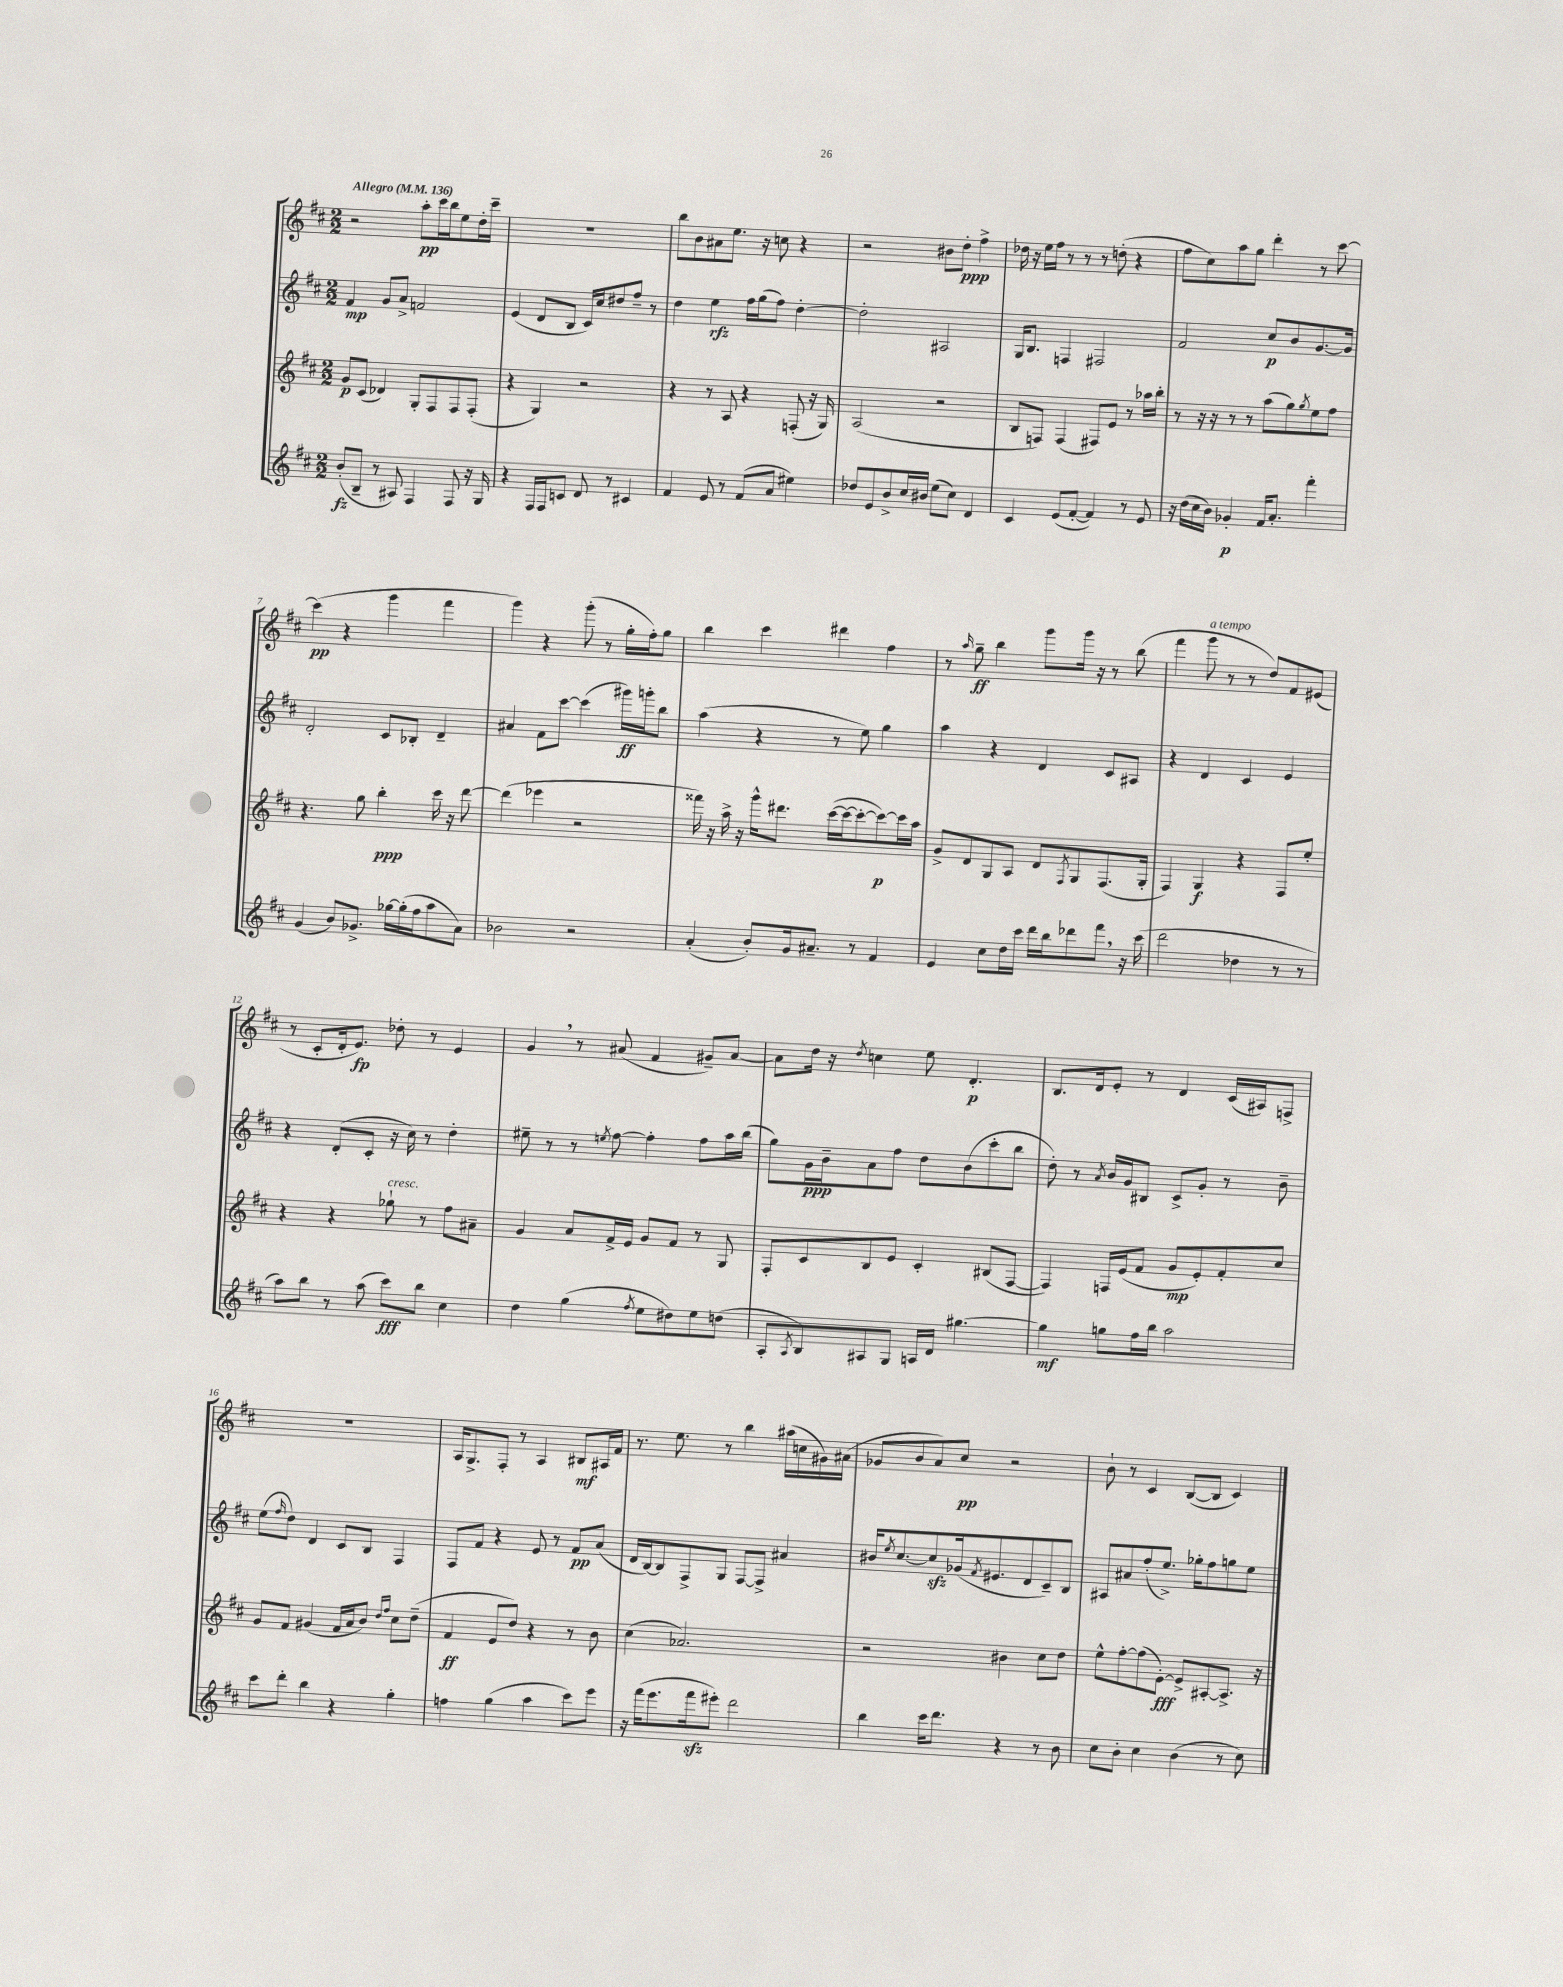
<<
\new StaffGroup <<
\new Staff = "s0" {
    \clef treble \key d \major \numericTimeSignature \time 2/2 \tempo "Allegro" 4 = 136
    r2 a''8-.\pp cis'''16 b''16 e''8 d''16-. cis'''16-- |
    R1 |
    b''8 b'8 ais'8 e''8. r16 c''8 r4 |
    r2 bis'8 d''8-.\ppp fis''4-> |
    des''16 r16 e''16 fis''16 r8 r8 r8 d''8-.( r4 |
    fis''8 cis''8) a''8 g''8 d'''4-. r8 cis'''8~ |
    cis'''4\pp( r4 g'''4 fis'''4 |
    g'''4) r4 g'''8-.( r8 g''16-. fis''16-.) g''8 |
    b''4 cis'''4 dis'''4 fis''4 |
    r8 \grace { a''16 } g''8--\ff b''4 g'''8 g'''16 r16 r8 b''8( |
    fis'''4 g'''8^\markup { \italic "a tempo" } r8 r8 d''8) fis'8 eis'8( |
    r8 cis'8-. d'16-. e'8.\fp) des''8-. r8 e'4 |
    g'4 \breathe r8 ais'8( fis'4 gis'8--) ais'8~ |
    ais'8 d''16 r16 \acciaccatura { d''8 } c''4 e''8 d'4.-.\p |
    b8. d'16 e'8-. r8 d'4 cis'16( ais16) f8-> |
    R1 |
    a16 g8.-> fis8-. r8 a4 bis8\mf ais16 fis'16 |
    r8. e''8. r8 b''4 ais''16( c''16 gis'16) ais'16( |
    ges'8 b'8 a'8) cis''8\pp r2 |
    b'8-! r8 cis'4 b8~( b8 cis'4) \bar "|." |
}
\new Staff = "s1" {
    \clef treble \key d \major \numericTimeSignature \time 2/2
    fis'4\mp g'8 a'8-> f'2 |
    e'4( d'8 b8 cis'16) cis''16 dis''8 fis''8-- r8 |
    d''4 e''4\rfz fis''16 g''16( fis''8) d''4~-. |
    d''2-. ais2 |
    g16 b8. f4 fis2 |
    fis'2 cis''8\p b'8 g'8.~ g'16 |
    d'2-. cis'8 bes8-. d'4-- |
    ais'4 fis'8 cis'''8~ cis'''4( gis'''16\ff) g'''16-. b''8 |
    a''4( r4 r8 e''8) g''4 |
    a''4 r4 d'4 cis'8 ais8 |
    r4 d'4 cis'4 e'4 |
    r4 d'8-.( cis'8-. r16 cis''16) r8 d''4-. |
    eis''8-- r8 r8 \acciaccatura { e''8 } fis''8~ fis''4-. fis''8 a''16 b''16( |
    g''8) g'16\ppp b'16-- a'8 fis''8 d''8 b'8( cis'''8-. b''8 |
    d''8-.) r8 \acciaccatura { a'8 } b'16 g'16 bis8 cis'8-> g'8-. r8 b'8-- |
    e''8( \grace { fis''16 } d''8) d'4 cis'8 b8 fis4 |
    fis8 fis'8 r4 e'8 r8 fis'8\pp a'8( |
    d'16 b16~) b8 fis8-> g8 fis8~ fis8-> ais'4 |
    bis'16 \acciaccatura { e''8 } cis''8.~ cis''8\sfz ges'16( \acciaccatura { fis'8 } eis'8. d'8 cis'8--) b8 |
    ais8 ais'8 fis''8-.( e''8.->) ges''16-. fis''8 g''8 e''8 \bar "|." |
}
\new Staff = "s2" {
    \clef treble \key d \major \numericTimeSignature \time 2/2
    g'8\p cis'8( des'4) g8-. fis8 fis8 fis8-.( |
    r4 g4) r2 |
    r4 r8 a8 r4 f8-.( r16 g16) |
    a2( r2 |
    b8 f8) f4( fis8) e'8 r8 aes''16 b''16-. |
    r8 r16 r16 r8 r8 a''8( g''8) \acciaccatura { g''8 } e''8 fis''8 |
    r4. g''8 b''4-.\ppp cis'''16 r16 d'''8~ |
    d'''4( ees'''4 r2 |
    fisis'''16) r16 a''16-> r16 g'''16-^ dis'''8. cis'''16~( cis'''16~ cis'''8~-. cis'''8~\p) cis'''16 a''16 |
    g'8-> d'8 g8 a8 d'8 \acciaccatura { fis8 } g8 fis8.( g16-. |
    fis4) g4\f r4 fis8 e''8-. |
    r4 r4 ges''8-!^\markup { \italic "cresc." } r8 fis''8 ais'8-- |
    g'4 a'8 fis'16-> e'16 g'8 fis'8 r8 g8 |
    fis8-. cis'8 b8 e'8 cis'4-. bis8( fis8~ |
    fis4) f16 e'16( fis'8 g'8\mp e'8-.) fis'8-. cis''8 |
    g'8 fis'8 gis'4( fis'16 a'16 b'8) \grace { d''16 fis''16 } cis''8 d''8--( |
    fis'4\ff e'8 d''8) r4 r8 b'8 |
    cis''4( aes'2.) |
    r2 bis'4 cis''8 d''8 |
    e''8-^ fis''8~-. fis''8( e'8~-.\fff) e'8-> ais8~-. ais8.-> r16 \bar "|." |
}
\new Staff = "s3" {
    \clef treble \key d \major \numericTimeSignature \time 2/2
    b'8-.\fz( b8-- r8 ais8) fis4 fis8 r16 g16 |
    r4 fis16 fis16 c'8 d'8 r8 cis'4 |
    fis'4 e'8 r8 fis'8( a'8 eis''4) |
    des''8 e'8 b'8-> cis''16 bis'16 e''8( cis''8) d'4 |
    cis'4 e'8( fis'8~-. fis'4) r8 e'8 |
    r16 d''16( cis''16 b'16) ges'4-.\p fis'16 a'8.-. fis'''4-. |
    g'4( b'8) ges'8.-> ges''16~ ges''16-.( fis''16 a''8 a'8) |
    bes'2 r2 |
    a'4-.( b'8-.) g'16 ais'8.-- r8 fis'4 |
    e'4 cis''8 d''16 cis'''16 d'''16 b''16 des'''8 fis'''8 \breathe r16 cis'''16( |
    d'''2 des''4 r8 r8 |
    a''8) b''8 r8 a''8( cis'''8\fff) b''8 cis''4 |
    d''4 g''4( \acciaccatura { fis''8 } e''8 dis''8) e''8 d''8( |
    a8-. \acciaccatura { a8 } b8) ais8 g8 a16 d'16 gis''4.~ |
    gis''4\mf g''8 fis''16 b''16 a''2 |
    cis'''8 d'''8-. b''4 r4 g''4-. |
    f''4 g''4( a''4 cis'''8) e'''8 |
    r16 fis'''16( e'''8. fis'''16\sfz eis'''8-.) d'''2 |
    b''4 cis'''16 d'''8. r4 r8 b'8 |
    cis''8 b'8-. cis''4 b'4( r8 cis''8) \bar "|." |
}
>>
>>
